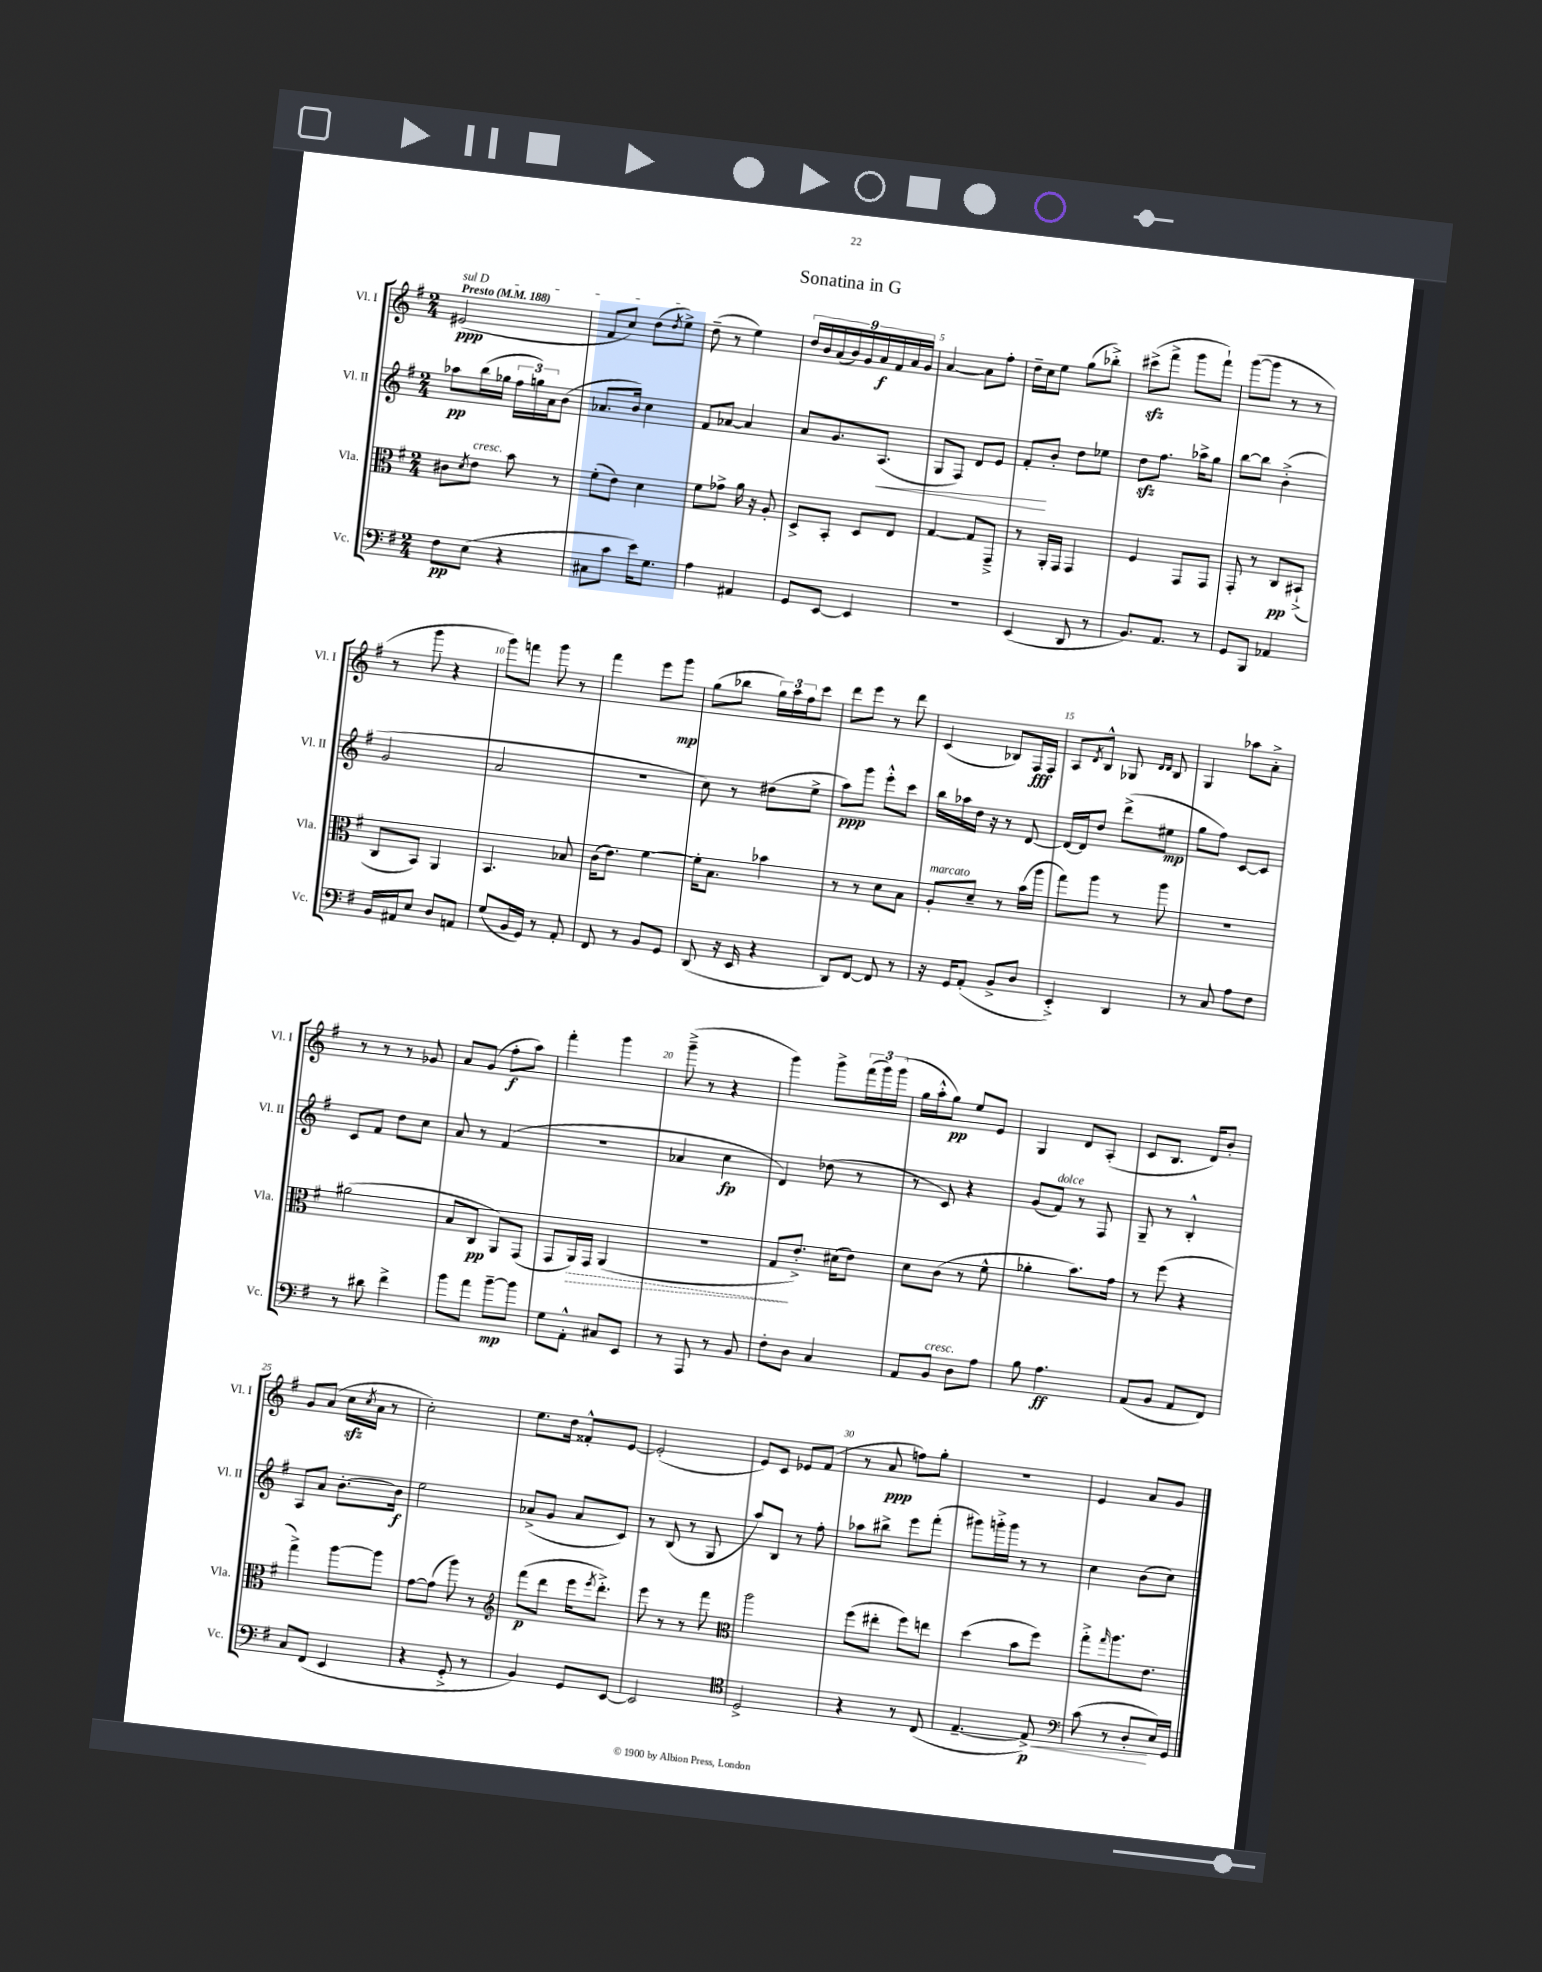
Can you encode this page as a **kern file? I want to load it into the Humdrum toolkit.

**kern	**kern	**kern	**kern
*staff4	*staff3	*staff2	*staff1
*clefF4	*clefC3	*clefG2	*clefG2
*k[f#]	*k[f#]	*k[f#]	*k[f#]
*M2/4	*M2/4	*M2/4	*M2/4
*MM188	*MM188	*MM188	*MM188
8F#\L	8c#\L	8aa-\L	(2e#/
.	8qd/	.	.
(8E\J	8e\J	(16bb\L	.
.	.	16gg-\JJ	.
4r	8b\	24ff#\LL	.
.	.	24gg\)	.
.	.	24a\J	.
.	8r	(8b\J	.
=	=	=	=
8C#\L	(8f#'\L	8.a-/L	8f#/L
8c\J	8e\J)	.	8cc/J)
.	.	16b/Jk)	.
16e\LK)	4d\	4cc\	(8dd\L
8.G\J	.	.	.
.	.	.	8qdd/
.	.	.	8ee^\J)
=	=	=	=
4A\	8f#\L	8f#/L	(8dd~\
.	8g-^\J	[8a-/J	8r
4AA#/	16a\	4a-/]	4ee\)
.	16r	.	.
.	8A'/	.	.
=	=	=	=
8GG/L	8D^/L	8a/L	18dd/LL
.	.	.	18b/
.	.	.	(18a/
[8EE/J	8BB'/J	8.g/	.
.	.	.	18b/)
.	.	.	18g/
4EE/]	8D/L	.	.
.	.	.	18a/
.	.	(8.A/J	.
.	.	.	18f#/
.	8E/J	.	.
.	.	.	18a/
.	.	.	18g/JJ
=	=	=	=
2r	[4G/	8G/L	[4a/
.	.	8F#/J)	.
.	8G/]L	8d/L	8a\]L
.	8GG~^/J	8e/J	8ff#'\J
=	=	=	=
(4EE/	8r	8f#'/L	16dd~\LL
.	.	.	16cc\J
.	16AA'/LL	8b'/J	8ee\J
.	16GG/JJ	.	.
8DD/	4GG/	8dd\L	(8gg\L
8r	.	8ee-\J	8bb-'^\J)
=	=	=	=
8.BB/L)	4F#/	8dd\L	(8ccc#^\L
.	.	8.ff#\J	8fff#^\J
8.AA/J	.	.	.
.	8GG/L	.	8ggg\L
.	.	16aa-^\LK	.
8r	8GG/J	8gg\J	8fff#`\J)
=	=	=	=
8GG/L	8GG'/	[8bb\L	([8ggg\L
8BBB/J	8r	8bb\]J	8ggg\]J
4AA-/	8C/L	(4b'^\	8r
.	(8BB#`^/J	.	8r
=	=	=	=
16BB/LL	8C/L	2g/	8r
16AA#/J	.	.	.
8E/J	8BB/J)	.	8ggg\
8D/L	4AA/	.	4r
8AA/J	.	.	.
=	=	=	=
(8G/L	4.BB/	2a/	8ggg\L)
16BB/L	.	.	8fff\J
16GG/JJ)	.	.	.
8r	.	.	8ggg\
8AA'/	8B-/	.	8r
=	=	=	=
8FF#/	(16c\LK	2r	4fff#\
.	8.e\J)	.	.
8r	.	.	.
8BB/L	[4f#\	.	8eee\L
8GG/J	.	.	8ggg\J
=	=	=	=
(8DD/	16f#'\]LK	8cc\)	(8gg\L
.	8.B\J	.	.
16r	.	8r	8bb-\J
16EE/	.	.	.
4r	4b-\	(8dd#\L	24gg\LL)
.	.	.	24aa\
.	.	.	24ff#\J
.	.	8ee^\J	8ccc\J
=	=	=	=
8DD/L)	8r	8aa\L)	8ddd\L
[8FF#/J	8r	8ggg\J	8eee\J
8FF#/]	8d\L	8eee'^^\L	8r
8r	8B\J	8ccc\J	8ddd\
=	=	=	=
16r	8A'/L	16bb\LL	(4c/
16GG/LK	.	16aa-\	.
(8AA'/J	8d~/J	16dd\JJ	.
.	.	16r	.
8BB^/L	8r	8r	8B-/L)
8D/J	(16b\LL	[8d/	16F#/L
.	16aa\JJ	.	16F#/JJ
=	=	=	=
4EE'^/)	8gg\L)	16d/_LL	8A/L
.	.	16d/]J	.
.	.	.	8qd/
.	8aa\J	8dd/J	8B^^/J
4DD/	8r	(8ddd^\L	8G-/
.	.	.	16qqd/LL
.	.	.	16qqd/JJ
.	8aa\	8ee#\J	8B/
=	=	=	=
8r	2r	8gg\L	4G/
8C/	.	8ff#\J)	.
8A\L	.	[8c/L	8aa-\L
8F#\J	.	8c/]J	8a'^\J
=	=	=	=
8r	(2a#\	8c/L	8r
8d#\	.	8f#/J	8r
4f#^\	.	8dd\L	8r
.	.	8cc\J	8g-/
=	=	=	=
8b\L	8B/L	8a/	8a/L
8a\J	8C/J	8r	(8g/J
[8b~\L	8AA/L)	(4f#/	8ff#'\L
8b\]J	(8GG/J	.	8aa\J)
=	=	=	=
8G\L	8GG/L	2r	4fff#'\
8AA'^^\J	16AA/L)	.	.
.	16GG/JJ	.	.
8C#/L	(4AA/	.	4ggg\
8EE/J	.	.	.
=	=	=	=
8r	2r	4a-/	(8ggg~^\
8AAA/	.	.	8r
8r	.	4cc\	4r
8BB/	.	.	.
=	=	=	=
8F#'\L	8G/L	4d/)	4ggg\)
8D\J	8.e'^/J)	.	.
4C/	.	(8dd-\	8ggg^\L
.	(16d#\LK	.	.
.	8e\J)	8r	(24fff#\L
.	.	.	24ggg\)
.	.	.	(24ggg\JJ
=	=	=	=
8AA/L	8d\L	8r	16gg\LL
.	.	.	16aa'^^\J
8BB/J	(8c\J	8c/)	8gg\J)
8D\L	8r	4r	8ee/L
8A\J	8f#^^\	.	8e/J
=	=	=	=
8B\	4a-'\	(8g/L	4G/
4.A\	.	8f#/J)	.
.	8.b\L)	8r	8d/L
.	.	8F#/	(8A'/J
.	16g\Jk	.	.
=	=	=	=
(8AA/L	8r	8G~/	8c/L
8BB/J	(8ff#\	8r	8.B/J
8AA/L	4r	4B'^^/	.
.	.	.	16d/LK)
8FF#/J)	.	.	8b'/J
=	=	=	=
8C/L	4gg^\)	8A/L	8g/L
(8FF#/J	.	8a/J	(8a/J
4EE/	[8aa\L	[8.b'\L	16cc\LL
.	.	.	8qcc/
.	.	.	16a\JJ
.	8aa\]J	.	8r
.	.	16b\]Jk	.
=	=	=	=
4r	[8g\L	2ee\	2cc'\)
.	(8g\]J	.	.
8GG'^/	8aa\)	.	.
8r	8r	.	.
=	=	=	=
*	*clefG2	*	*
4BB/)	(8fff#\L	(8a-^/L	8.ee\L
.	8ddd\J	8g/J	.
.	.	.	16dd\Jk
8GG/L	16eee\LK	8a-/L	8f##'^^/L
.	8qeee/	.	.
.	8.ddd'^\J)	.	.
[8EE/J	.	8c/J)	[8e/J
=	=	=	=
2EE/]	8eee\	8r	(2e'/]
.	8r	(8B/	.
.	8r	8r	.
.	8fff#\	8G/	.
=	=	=	=
*clefC4	*clefC3	*	*
2D^/	2aa\	8aa/L)	8e/L)
.	.	8B/J	8c/J
.	.	8r	8e-/L
.	.	8ff#'\	(8f#/J
=	=	=	=
4r	(8ff#\L	8aa-\L	8r
.	8ee#'\J	8bb#^\J	8a/
8r	8ff#\L)	8eee\L	8ff\L)
(8C/	8ee\J	(8fff#'\J	8gg'\J
=	=	=	=
[4.E~/	(4dd\	8ggg#\L)	2r
.	.	16ggg'^\L	.
.	.	16ggg\JJ	.
.	8b\L	8r	.
8E^/])	8ff#\J)	8r	.
=	=	=	=
*clefF4	*	*	*
(8c\	8gg'^\L	4cc\	4e/
.	16qqgg/	.	.
8r	8.aa\	.	.
8D'/L	.	(8b\L	8a/L
.	8.e\J	.	.
16E/L)	.	8cc\J)	8g/J
16GG/JJ	.	.	.
==	==	==	==
*-	*-	*-	*-
